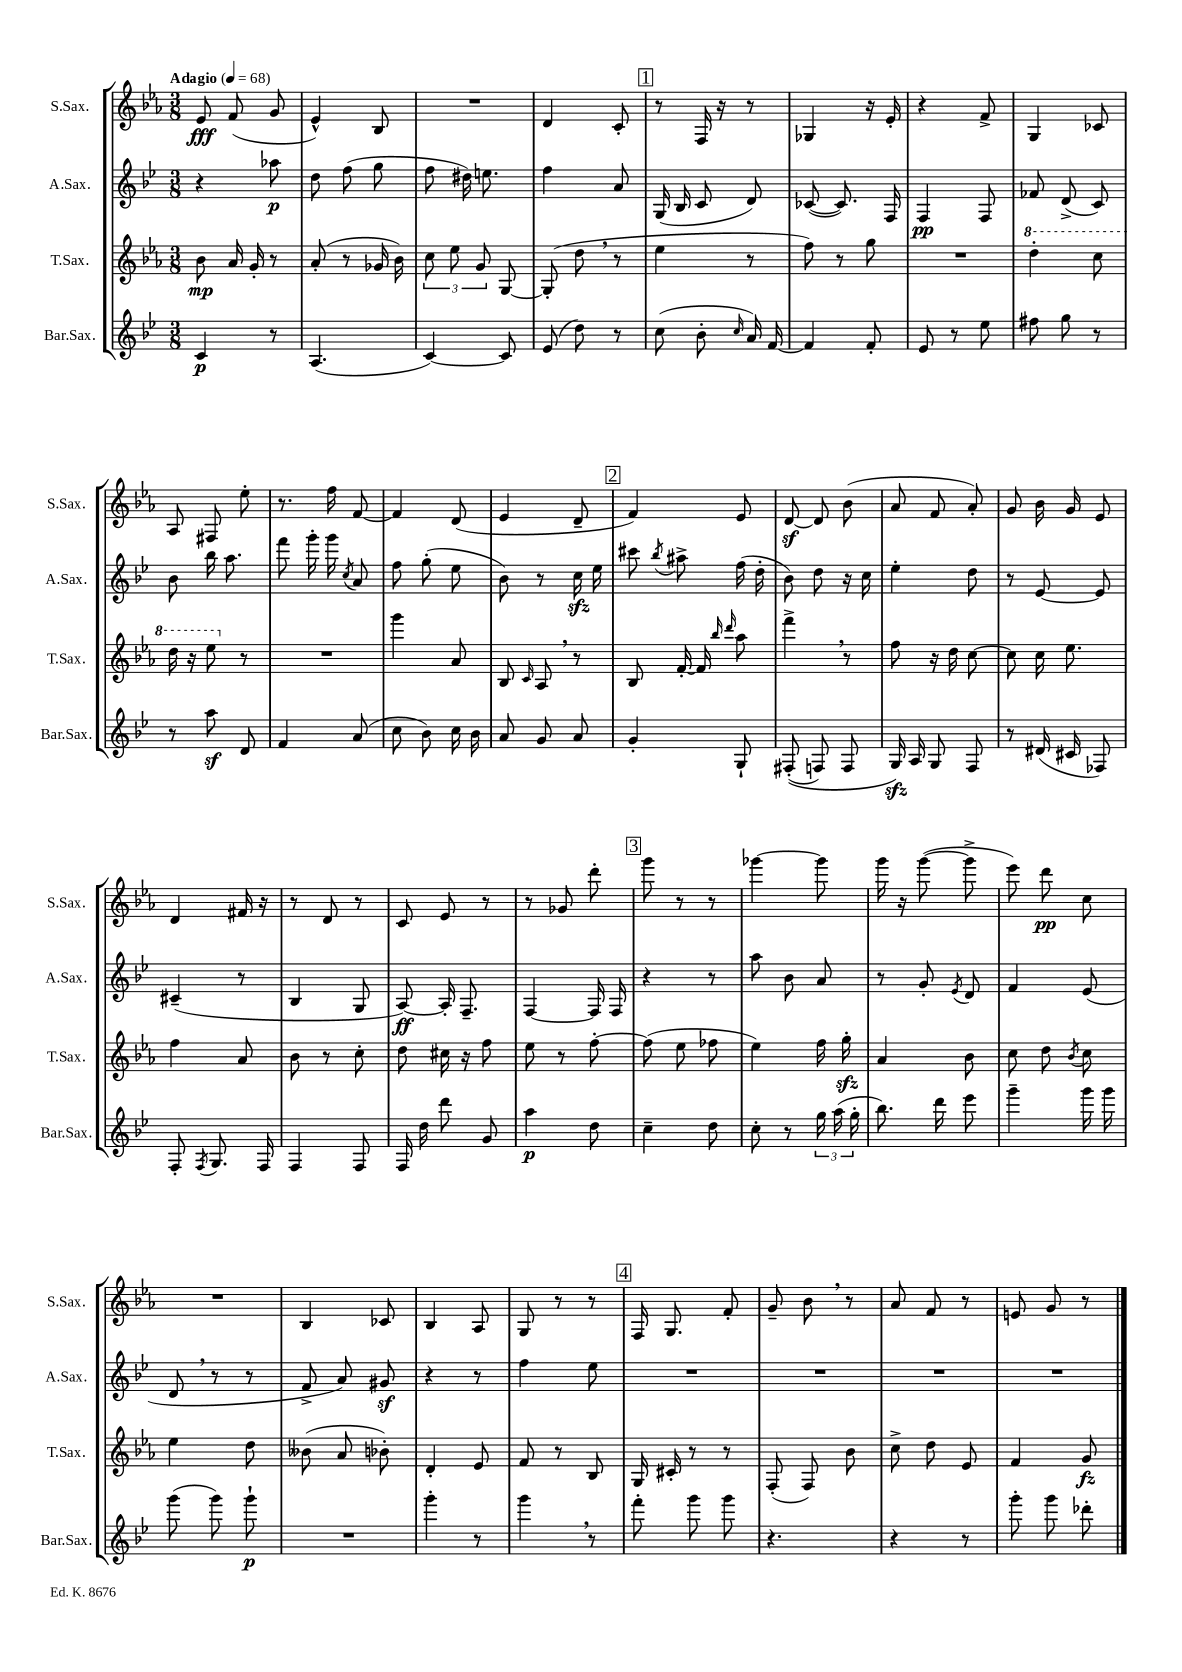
<<
\new StaffGroup <<
\new Staff = "s0" \with { instrumentName = "S.Sax." shortInstrumentName = "S.Sax." } {
    \clef treble \key ees \major \numericTimeSignature \time 3/8 \tempo "Adagio" 4 = 68
    \autoBeamOff ees'8\fff f'8( g'8 |
    ees'4-^) bes8 |
    R4. |
    d'4 c'8-. |
    \mark \markup { \box "1" } r8 f16 r16 r8 |
    ges4 r16 ees'16-. |
    r4 f'8-> |
    g4 ces'8 |
    aes8 fis8 ees''8-. |
    r8. f''16 f'8~ |
    f'4 d'8( |
    ees'4 d'8-- |
    \mark \markup { \box "2" } f'4) ees'8 |
    d'8~\sf d'8 bes'8( |
    aes'8 f'8 aes'8-.) |
    g'8 bes'16 g'16 ees'8 |
    d'4 fis'16 r16 |
    r8 d'8 r8 |
    c'8 ees'8 r8 |
    r8 ges'8 d'''8-. |
    \mark \markup { \box "3" } g'''8 r8 r8 |
    ges'''4~ ges'''8 |
    g'''16 r16 g'''8~( g'''8-> |
    ees'''8) d'''8\pp c''8 |
    R4. |
    bes4 ces'8 |
    bes4 aes8 |
    g8 r8 r8 |
    \mark \markup { \box "4" } f16 g8. f'8-. |
    g'8-- bes'8 \breathe r8 |
    aes'8 f'8 r8 |
    e'8 g'8 r8 \bar "|." |
}
\new Staff = "s1" \with { instrumentName = "A.Sax." shortInstrumentName = "A.Sax." } {
    \clef treble \key bes \major \numericTimeSignature \time 3/8
    \autoBeamOff r4 aes''8\p |
    d''8 f''8( g''8 |
    f''8 dis''16) e''8. |
    f''4 a'8 |
    \mark \markup { \box "1" } g16( bes16 c'8 d'8) |
    ces'8~( ces'8.) f16 |
    f4\pp f8 |
    fes'8 d'8->( c'8) |
    bes'8 bes''16 a''8. |
    f'''8 g'''16-. g'''16 \acciaccatura { c''8 } a'8 |
    f''8 g''8-.( ees''8 |
    bes'8) r8 c''16\sfz ees''16 |
    \mark \markup { \box "2" } cis'''8 \acciaccatura { bes''8 } ais''8-> f''16( d''16-. |
    bes'8) d''8 r16 c''16 |
    ees''4-. d''8 |
    r8 ees'8~ ees'8 |
    cis'4--( r8 |
    bes4 g8 |
    a8~\ff) a16-. f8.-- |
    f4~ f16 f16 |
    \mark \markup { \box "3" } r4 r8 |
    a''8 bes'8 a'8 |
    r8 g'8-. \acciaccatura { ees'8 } d'8 |
    f'4 ees'8( |
    d'8 \breathe r8 r8 |
    f'8-> a'8) gis'8\sf |
    r4 r8 |
    f''4 ees''8 |
    \mark \markup { \box "4" } R4. |
    R4. |
    R4. |
    R4. \bar "|." |
}
\new Staff = "s2" \with { instrumentName = "T.Sax." shortInstrumentName = "T.Sax." } {
    \clef treble \key ees \major \numericTimeSignature \time 3/8
    \autoBeamOff bes'8\mp aes'16 g'16-. r8 |
    aes'8-.( r8 ges'16 bes'16) |
    \tuplet 3/2 { c''8 ees''8 g'8 } g8~ |
    g8-.( d''8 \breathe r8 |
    \mark \markup { \box "1" } ees''4 r8 |
    f''8) r8 g''8 |
    R4. |
    \ottava #1 d'''4-. c'''8 |
    d'''16 r16 ees'''8 \ottava #0 r8 |
    R4. |
    g'''4 aes'8 |
    bes8 \grace { c'16 } aes8 \breathe r8 |
    \mark \markup { \box "2" } bes8 f'16~-. f'16 \grace { bes''16 d'''16 } aes''8 |
    f'''4-> \breathe r8 |
    f''8 r16 d''16 c''8~ |
    c''8 c''16 ees''8. |
    f''4 aes'8 |
    bes'8 r8 c''8-. |
    d''8 cis''16 r16 f''8 |
    ees''8 r8 f''8~-. |
    \mark \markup { \box "3" } f''8( ees''8 fes''8 |
    ees''4) f''16 g''16-.\sfz |
    aes'4 bes'8 |
    c''8 d''8 \acciaccatura { bes'8 } c''8 |
    ees''4 d''8 |
    beses'8( aes'8 bes'8-.) |
    d'4-. ees'8 |
    f'8 r8 bes8 |
    \mark \markup { \box "4" } g16 cis'16-. r8 r8 |
    f8-.( f8) bes'8 |
    c''8-> d''8 ees'8 |
    f'4 g'8\fz \bar "|." |
}
\new Staff = "s3" \with { instrumentName = "Bar.Sax." shortInstrumentName = "Bar.Sax." } {
    \clef treble \key bes \major \numericTimeSignature \time 3/8
    \autoBeamOff c'4\p r8 |
    a4.( |
    c'4~) c'8 |
    ees'8( d''8) r8 |
    \mark \markup { \box "1" } c''8( bes'8-. \grace { c''16 } a'16) f'16~ |
    f'4 f'8-. |
    ees'8 r8 ees''8 |
    fis''8 g''8 r8 |
    r8 a''8\sf d'8 |
    f'4 a'8( |
    c''8 bes'8) c''16 bes'16 |
    a'8 g'8 a'8 |
    \mark \markup { \box "2" } g'4-. g8-! |
    fis8-.(\( f8) f8 |
    g16\sfz\) a16 g8 f8 |
    r8 dis'16( cis'16 fes8) |
    f8-. \acciaccatura { f8 } g8. f16 |
    f4 f8 |
    f16 d''16 d'''8 g'8 |
    a''4\p d''8 |
    \mark \markup { \box "3" } c''4-- d''8 |
    c''8-. r8 \tuplet 3/2 { g''16 a''16( g''16-. } |
    bes''8.) d'''16 ees'''8 |
    g'''4-- g'''16 g'''16 |
    g'''8( g'''8) g'''8-!\p |
    R4. |
    g'''4-. r8 |
    g'''4 \breathe r8 |
    \mark \markup { \box "4" } f'''8-. g'''8 g'''8 |
    r4. |
    r4 r8 |
    g'''8-. g'''8 des'''8-. \bar "|." |
}
>>
>>
\layout { \context { \Score \remove "Bar_number_engraver" } }
